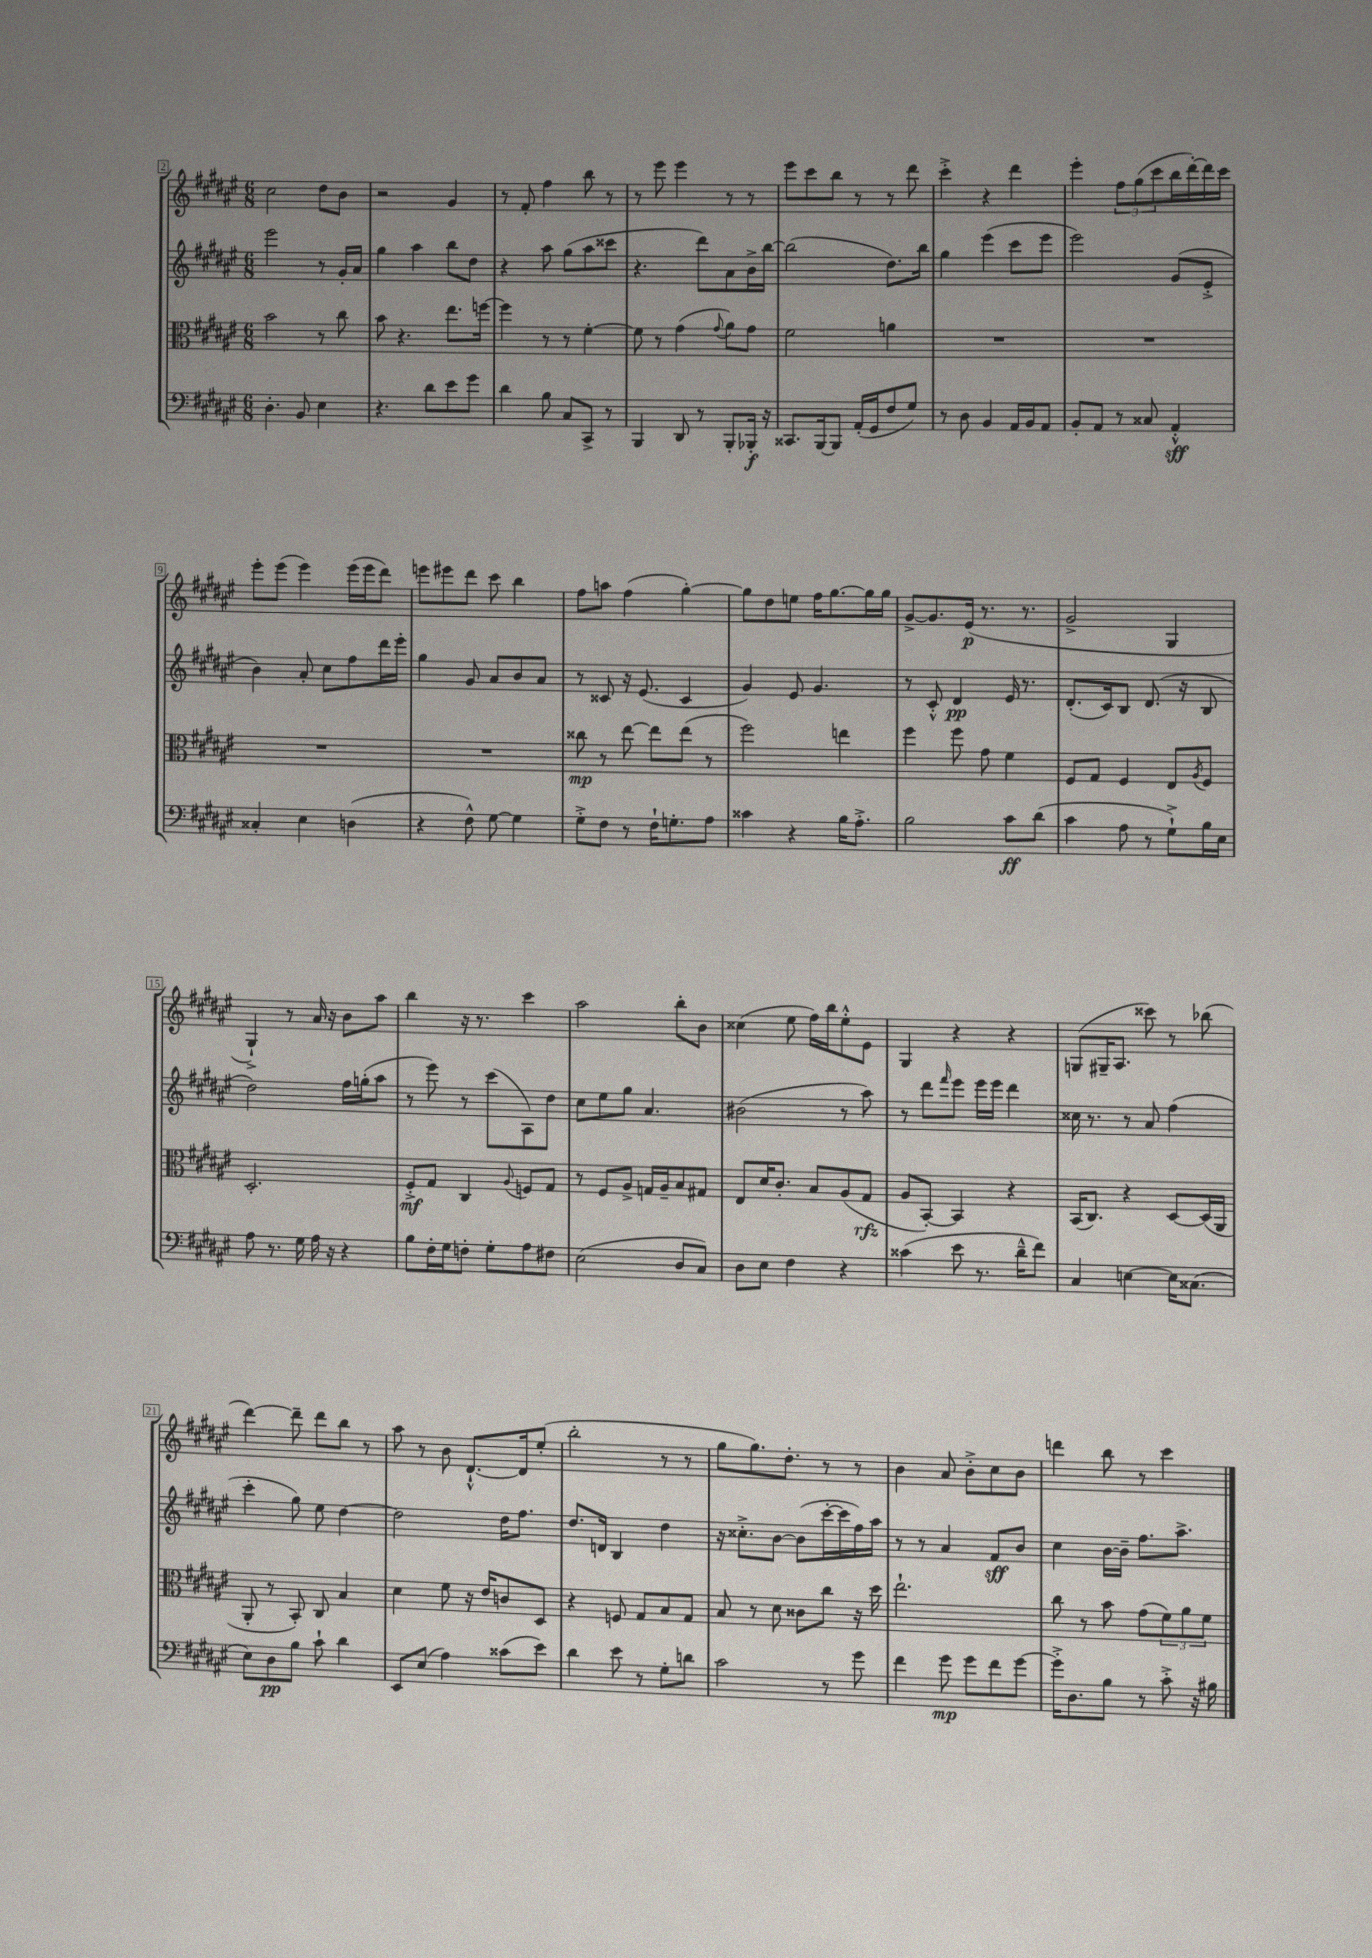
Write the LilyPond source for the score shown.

<<
\new StaffGroup <<
\new Staff = "s0" {
    \clef treble \key fis \major \numericTimeSignature \time 6/8
    cis''2 dis''8 b'8 |
    r2 gis'4 |
    r8 fis'8-. fis''4 b''8 r8 |
    r8 eis'''8 eis'''4 r8 r8 |
    eis'''8 cis'''8 b''8 r8 r8 dis'''8 |
    cis'''4-.-> r4 dis'''4 |
    eis'''4-. \tuplet 3/2 { fis''8 gis''8( cis'''8 } b''16 dis'''16~-.) dis'''16 cis'''16 |
    eis'''8-. eis'''8( eis'''4) eis'''16( eis'''16 dis'''8) |
    e'''8 eis'''8 dis'''8 cis'''8 b''4 |
    fis''8 a''8 fis''4( gis''4~-.) |
    gis''8 dis''8 e''8 fis''16 gis''8.~ gis''16 gis''16 |
    gis'8~-> gis'8. eis'16\p( r8. r8. |
    gis'2-> gis4 |
    gis4-!->) r8 ais'16 r16 b'8 ais''8 |
    b''4 r16 r8. cis'''4 |
    ais''2 b''8-. b'8 |
    cisis''4( eis''8 fis''16) b''16 eis''8-.-^ eis'8 |
    gis4 r4 r4 |
    g8( gis16-- ais8. cisis'''8) r8 bes''8( |
    dis'''4~) dis'''8-- dis'''8 b''8 r8 |
    ais''8 r8 b'8 dis'8.~-!-^ dis'16 eis''8-.( |
    b''2-. r8 r8 |
    gis''8 gis''8.) dis''8.-. r8 r8 |
    b'4 ais'8 b'8-.-> cis''8 b'8 |
    d'''4 b''8 r8 cis'''4 \bar "|." |
}
\new Staff = "s1" {
    \clef treble \key fis \major \numericTimeSignature \time 6/8
    eis'''2 r8 gis'16-. ais'16 |
    gis''4 ais''4 b''8 dis''8 |
    r4 ais''8 gis''8( ais''8 cisis'''8 |
    r4. dis'''8) ais'8 b'16-> b''16~ |
    b''2( dis''8.) b''16 |
    gis''4 eis'''4( cis'''8 eis'''8 |
    eis'''2) gis'8( eis'8-.-> |
    b'4) ais'8-. cis''8 fis''8 dis'''16 eis'''16-. |
    gis''4 gis'8 ais'8 b'8 ais'8 |
    r8 cisis'8 r16 eis'8.( cisis'4 |
    gis'4) eis'8 gis'4. |
    r8 cis'8-.-^ dis'4\pp eis'16 r8. |
    dis'8.-.( cis'16) b8 dis'8.( r16 b8 |
    dis''2) fis''16 g''16-.( ais''8 |
    r8 eis'''8) r8 cis'''8( ais8) dis''8 |
    cis''8 eis''8 gis''8 ais'4. |
    bis'2( r8 ais''8) |
    r8 dis'''8 \grace { fis'''16 } eis'''8 eis'''16 eis'''16 dis'''4 |
    cisis''16 r8. r8 ais'8 fis''4( |
    cis'''4-. gis''8) eis''8 dis''4~ |
    dis''2 dis''16 fis''8. |
    dis''8. d'16 b4 dis''4 |
    r16 cisis''8.-.-> b'8~ b'8( cis'''16~-. cis'''16 fis''16) ais''16 |
    r8 r8 ais'4 fis'8\sff b'8 |
    cis''4 b'16~ b'16-- fis''8. ais''8.-> \bar "|." |
}
\new Staff = "s2" {
    \clef alto \key fis \major \numericTimeSignature \time 6/8
    b'2 r8 cis''8 |
    b'8 r4. eis''8. f''16~ |
    f''4 r8 r8 fis'4~-. |
    fis'8 r8 gis'4( \appoggiatura { gis'8 } ais'8) gis'8 |
    fis'2 a'4 |
    R2. |
    R2. |
    R2. |
    R2. |
    cisis''8\mp r8 eis''8~ eis''8 eis''8( r8 |
    fis''2) e''4 |
    fis''4 fis''8 gis'8 fis'4 |
    fis8 gis8 fis4 eis8 \acciaccatura { ais8 } fis8 |
    dis2.-. |
    fis8-.->\mf gis8 cis4 \appoggiatura { ais8 } f8 gis8 |
    r8 fis8 ais8-> g16 ais16-- b8 gis8 |
    eis8 dis'16 cis'8.-. b8 ais8( gis8\rfz |
    ais8 b,8~-.) b,4 r4 |
    b,16( cis8.) r4 dis8~ dis16( ais,16 |
    ais,8-. r8 b,8-.) cis8 b4 |
    dis'4 fis'8 r16 eis'16 c'8 dis8 |
    r4 f8 gis8 b8 gis8 |
    b8 r8 dis'8 cisis'8 cis''8 r16 dis''16 |
    eis''2.-! |
    cis''8 r8 b'8 gis'8( \tuplet 3/2 { fis'8) ais'8 fis'8 } \bar "|." |
}
\new Staff = "s3" {
    \clef bass \key fis \major \numericTimeSignature \time 6/8
    dis4.-. b,8 eis4 |
    r4. dis'8 eis'8 gis'8 |
    dis'4 b8 cis8 cis,8-> r8 |
    b,,4 dis,8 r8 b,,8-. bes,,16-.\f r16 |
    cisis,8. b,,16~ b,,8 ais,16-.( gis,16 fis8 gis8) |
    r8 dis8 b,4 ais,16 b,16 ais,8 |
    b,8-. ais,8 r8 cisis8 ais,4-.-^\sff |
    cisis4-. eis4 d4( |
    r4 fis8-^) gis8~ gis4 |
    gis8-.-> fis8 r8 fis16-! g8.-. ais8 |
    cisis'4 r4 b16 ais8.-.-> |
    b2 cis'8\ff dis'8( |
    cis'4 ais8 r8 gis8-!->) b16 eis16 |
    ais8 r8. gis16 ais16 r16 r4 |
    b8 fis16-. gis16 f8-. gis8-. ais8 fis8 |
    eis2( dis8 cis8) |
    dis8 eis8 fis4 r4 |
    cisis'4( eis'8 r8. dis'16---^ fis'8) |
    cis4 e4~ e16 cisis8.( |
    eis8) dis8\pp b8 cis'8-! dis'4 |
    eis,8 eis8( ais4) cisis'8( eis'8) |
    dis'4 eis'8 r8 gis8-. d'8 |
    cis'2 r8 gis'8 |
    fis'4 gis'8\mp gis'8 fis'8 gis'8~ |
    gis'16-.-> dis8. b8 r8 cis'8-.-> r16 bis16 \bar "|." |
}
>>
>>
\layout { \context { \Score currentBarNumber = #2 \override BarNumber.stencil = #(make-stencil-boxer 0.1 0.3 ly:text-interface::print) } }
